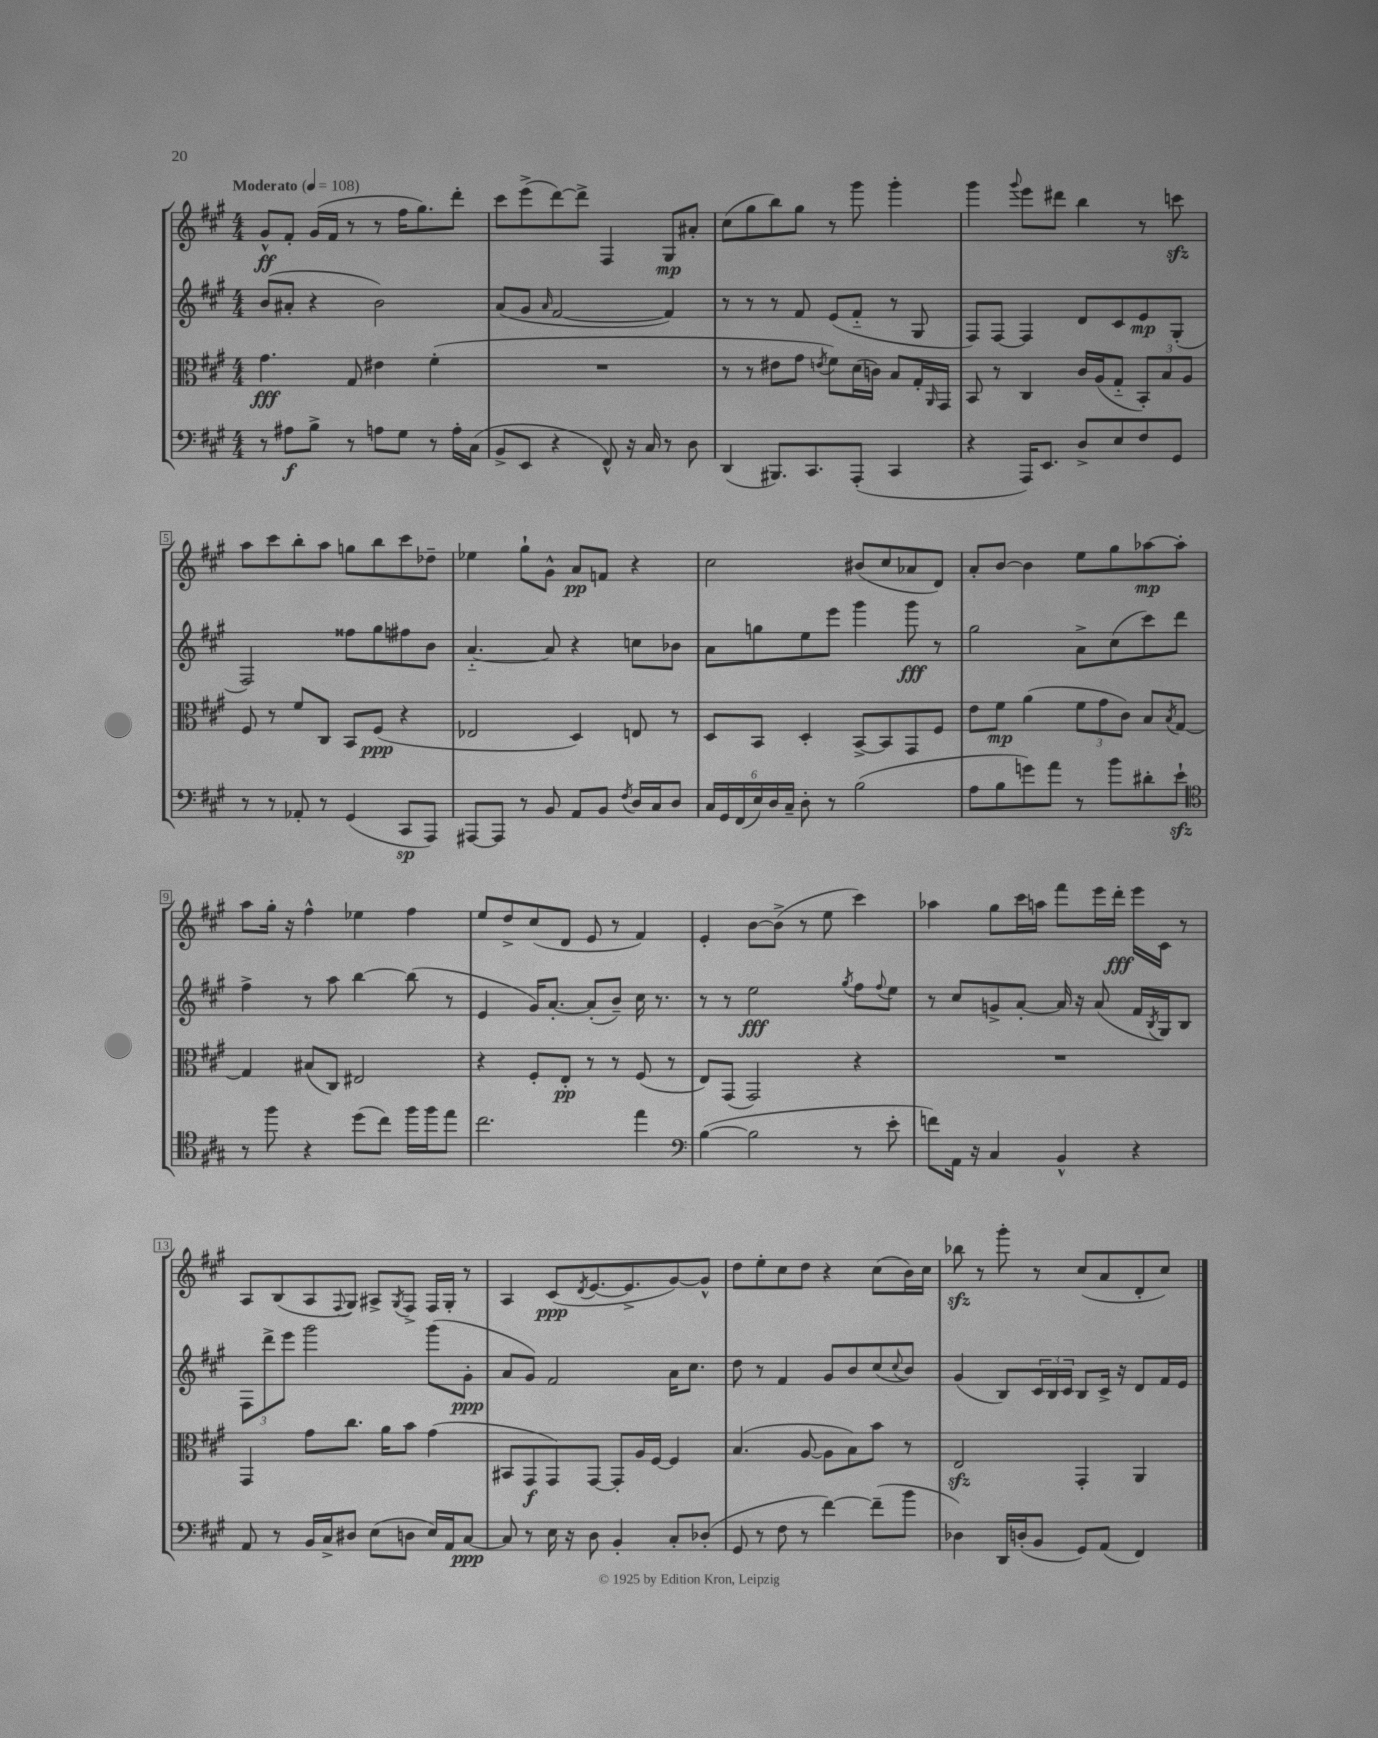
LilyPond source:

<<
\new StaffGroup <<
\new Staff = "s0" {
    \clef treble \key a \major \numericTimeSignature \time 4/4 \tempo "Moderato" 4 = 108
    gis'8-^\ff fis'8-. gis'16( fis'16 r8 r8 fis''16 gis''8.) d'''8-. |
    cis'''8 e'''8->( d'''8~) d'''8-> fis4 gis8\mp ais'8-. |
    cis''8( gis''8 b''8) gis''8 r8 gis'''8 gis'''4-. |
    gis'''4 \appoggiatura { gis'''8 } e'''8 dis'''8 b''4 r8 c'''8\sfz |
    a''8 cis'''8 b''8-. a''8 g''8 b''8 cis'''8 des''8-- |
    ees''4 gis''8-! gis'8-^ a'8\pp f'8 r4 |
    cis''2 bis'8( cis''8 aes'8 d'8) |
    a'8-. b'8~ b'4 e''8 gis''8 aes''8~\mp aes''8-. |
    a''8 gis''16-. r16 fis''4-^ ees''4 fis''4 |
    e''8 d''8-> cis''8( d'8 e'8 r8 fis'4) |
    e'4-. b'8~ b'8->( r8 e''8 cis'''4) |
    aes''4 gis''8 cis'''16 a''16 fis'''8 e'''16 d'''16-.\fff e'''16 cis'16 r8 |
    a8 b8( a8 \appoggiatura { fis8 } gis8) ais8-> \acciaccatura { gis8 } fis8-> fis16 gis16-. r8 |
    a4 cis'8\ppp( \acciaccatura { d'8 } e'8.~ e'8.-> gis'8~) gis'8-^ |
    d''8 e''8-. cis''8 d''8 r4 cis''8( b'16) cis''16 |
    bes''8\sfz r8 gis'''8-. r8 cis''8( a'8 d'8-. cis''8) \bar "|." |
}
\new Staff = "s1" {
    \clef treble \key a \major \numericTimeSignature \time 4/4
    b'8( ais'8-. r4 b'2) |
    a'8( gis'8 \grace { a'16 } fis'2~ fis'4) |
    r8 r8 r8 fis'8 e'8( fis'8-_ r8 gis8 |
    fis8) fis8~ fis4 d'8 cis'8 e'8\mp gis8-.( |
    fis2) fisis''8 gis''8 fis''8 b'8 |
    a'4.~-_ a'8 r4 c''8 bes'8 |
    a'8 g''8 e''8 e'''8 gis'''4 gis'''8\fff r8 |
    gis''2 a'8-> cis''8( cis'''8) d'''8 |
    fis''4-> r8 a''8 b''4~ b''8( r8 |
    e'4 gis'16) a'8.~-. a'8-.( b'8--) cis''16 r8. |
    r8 r8 e''2\fff \acciaccatura { gis''8 } fis''8 \appoggiatura { fis''8 } e''8 |
    r8 cis''8 g'8-> a'8~-. a'16 r16 a'8( fis'16 \acciaccatura { b8 } gis16) b8 |
    \tuplet 3/2 { fis8 d'''8-> e'''8 } gis'''2 gis'''8( gis'8-.\ppp |
    a'8 gis'8) fis'2 a'16 cis''8. |
    d''8 r8 fis'4 gis'8 b'8 cis''8( \appoggiatura { cis''8 } b'8) |
    gis'4( b8) \tuplet 3/2 { cis'16 b16 cis'16 } b8 cis'16-> r16 d'8 fis'16 e'16 \bar "|." |
}
\new Staff = "s2" {
    \clef alto \key a \major \numericTimeSignature \time 4/4
    gis'4.\fff gis8 eis'4 fis'4-.( |
    R1 |
    r8 r8 eis'8 gis'8 \acciaccatura { e'8 } fis'8) d'16( c'16) b8 gis16-. \grace { a,16 } gis,16 |
    b,8 r8 cis4 cis'16 a16( gis8-_ \tuplet 3/2 { b,8-.) b8 a8 } |
    fis8 r8 fis'8 cis8 b,8 fis8\ppp( r4 |
    ees2 d4) e8 r8 |
    d8 b,8 d4-. b,8~-> b,8 gis,8 fis8 |
    e'8 fis'8\mp a'4( \tuplet 3/2 { fis'8 gis'8 cis'8) } b8 \acciaccatura { b8 } gis8~ |
    gis4 bis8( cis8) eis2 |
    r4 fis8-. e8-.\pp r8 r8 fis8( r8 |
    e8) gis,8( gis,2) r4 |
    R1 |
    gis,4 gis'8 cis''8. a'16 b'8 gis'4( |
    bis,8 gis,8\f gis,8) gis,8~ gis,8-. a16 fis16~ fis4 |
    b4.( a8~ a8 b8) b'8 r8 |
    e2\sfz gis,4-. a,4 \bar "|." |
}
\new Staff = "s3" {
    \clef bass \key a \major \numericTimeSignature \time 4/4
    r8 ais8\f b8-> r8 a8 gis8 r8 a16-. cis16( |
    b,8-> e,8 r4 fis,8-^) r16 cis16 r8 d8 |
    d,4( bis,,8.) cis,8. a,,8-.( cis,4 |
    r4 a,,16) e,8. d8-> e8 fis8 gis,8 |
    r8 r8 aes,8-. r8 gis,4( cis,8\sp a,,8) |
    ais,,8~ ais,,8 r8 b,8 a,8 b,8 \acciaccatura { fis8 } d16 cis16 d8 |
    \tuplet 6/4 { cis16 gis,16 fis,16( e16) d16 cis16-- } d8-. r8 b2( |
    a8 b8 g'8) a'8 r8 b'8 dis'8-. e'8-!\sfz |
    \clef tenor r8 fis''8 r4 d''8( cis''8) fis''16 fis''16 e''8 |
    cis''2. e''4 |
    \clef bass b4~( b2 r8 e'8-. |
    f'8) a,16 r16 cis4 b,4-^ r4 |
    a,8 r8 b,16 cis16-> dis8 e8( d8 e16) a,16 cis8~\ppp |
    cis8 r8 e16 r16 d8 b,4-. cis8-. des8-.( |
    gis,8 r8 fis8 r8 fis'4~) fis'8--( b'8 |
    des4) d,16 d16-.( b,8 gis,8) a,8( fis,4) \bar "|." |
}
>>
>>
\layout { \context { \Score \override BarNumber.stencil = #(make-stencil-boxer 0.1 0.3 ly:text-interface::print) } }
